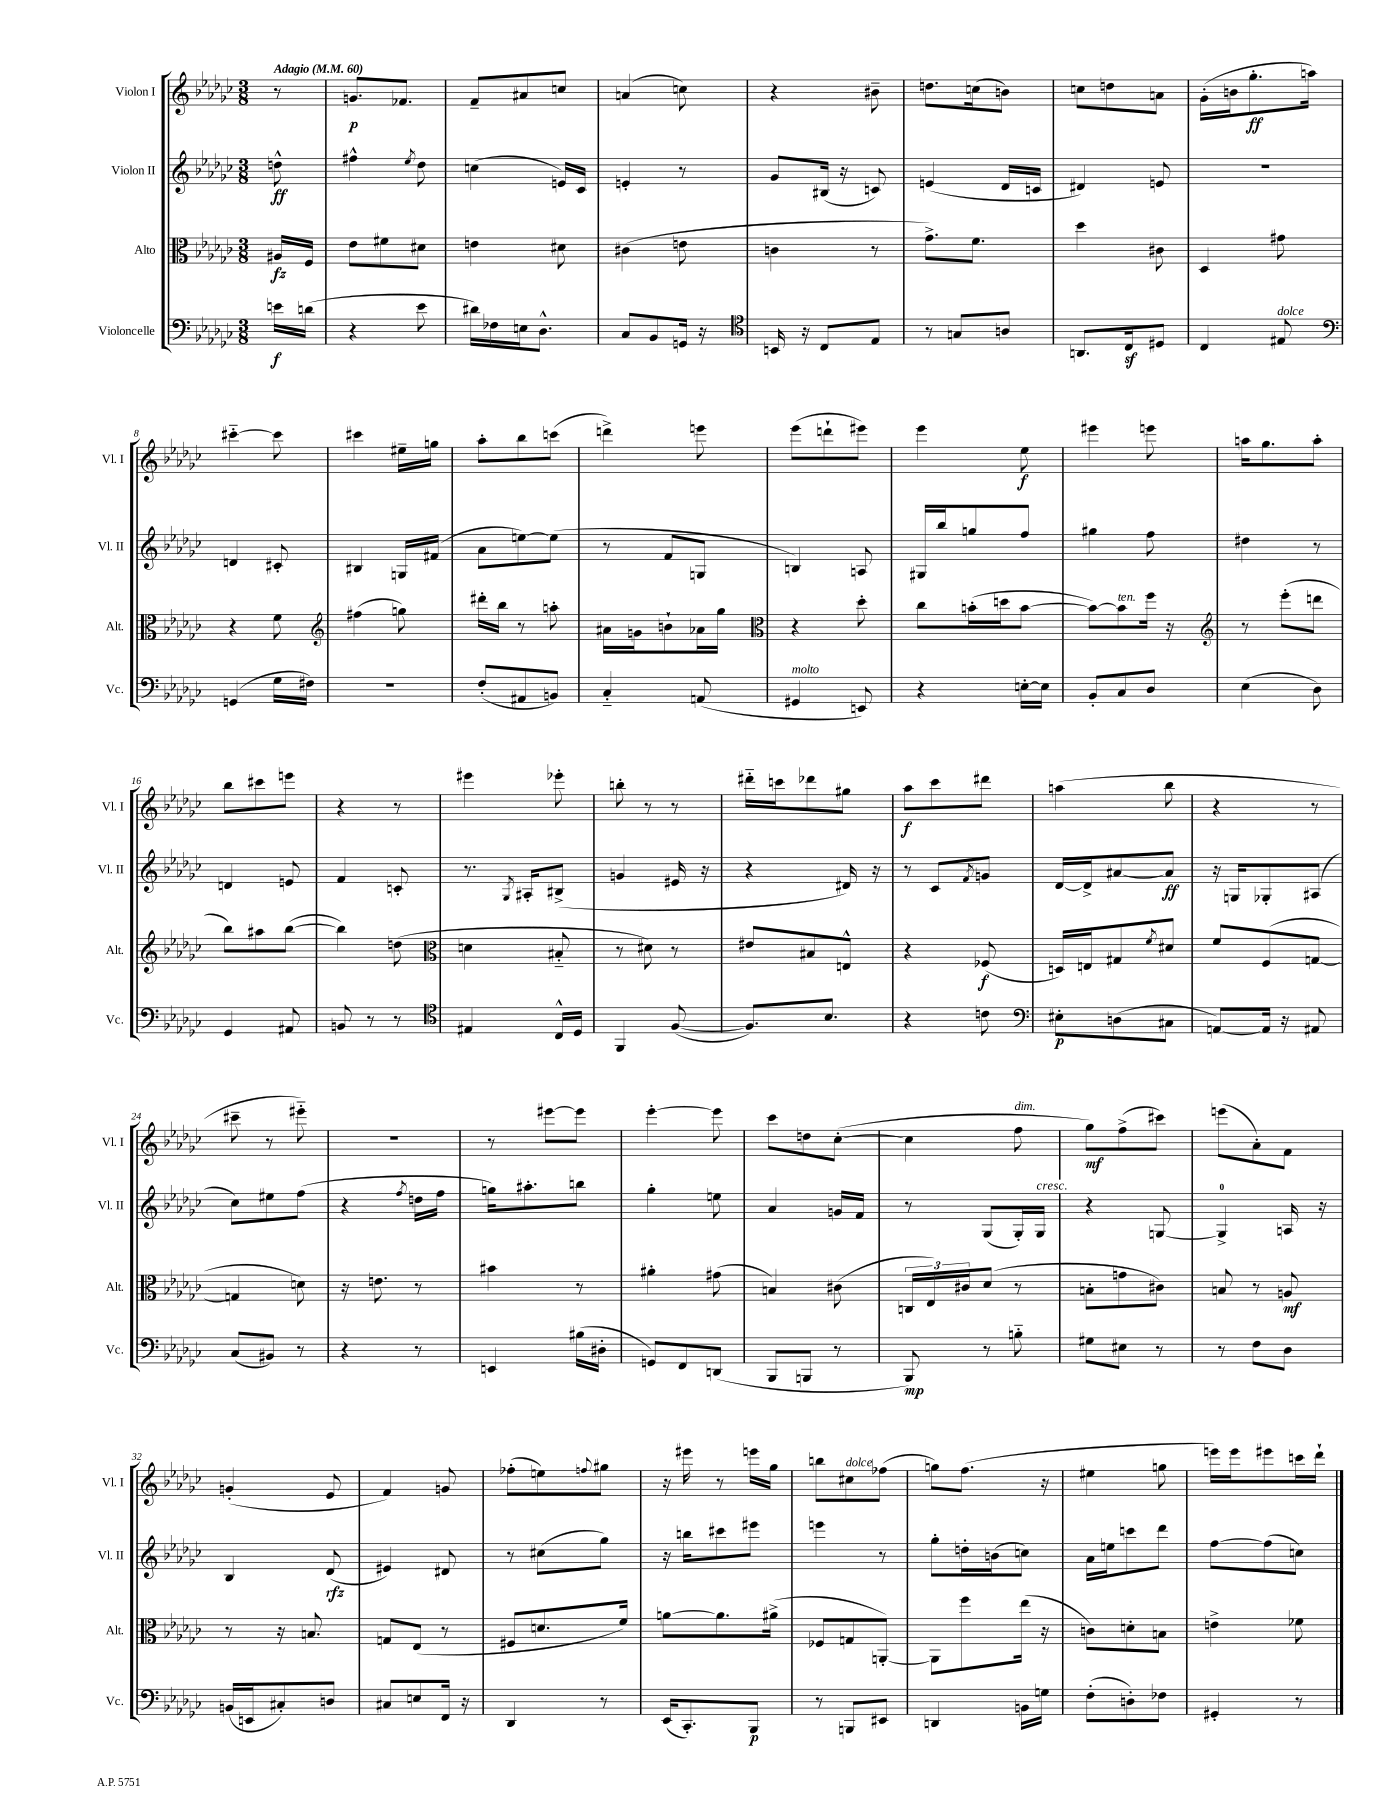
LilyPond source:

<<
\new StaffGroup <<
\new Staff = "s0" \with { instrumentName = "Violon I" shortInstrumentName = "Vl. I" } {
    \clef treble \key ges \major \numericTimeSignature \time 3/8 \partial 8 \tempo "Adagio" 4 = 60
    r8 |
    g'8.\p fes'8. |
    f'8-- ais'8 c''8 |
    a'4( c''8) |
    r4 bis'8-- |
    d''8. c''16( b'8) |
    c''8 d''8 a'8 |
    ges'16-.( b'16 ges''8.-.\ff a''16) |
    cis'''4~-_ cis'''8 |
    cis'''4 eis''16-- g''16 |
    aes''8-. bes''8 c'''8( |
    d'''4->) e'''8 |
    ees'''8( d'''8-! eis'''8) |
    ees'''4 ees''8\f |
    eis'''4 e'''8 |
    a''16 ges''8. a''8-. |
    bes''8 cis'''8 e'''8 |
    r4 r8 |
    eis'''4 ees'''8-. |
    b''8-. r8 r8 |
    dis'''16-_ c'''16 des'''8 gis''8 |
    aes''8\f ces'''8 dis'''8 |
    a''4( bes''8 |
    r4 r8 |
    cis'''8-- r8 eis'''8-_) |
    R4. |
    r8 eis'''8~ eis'''8 |
    ees'''4~-. ees'''8 |
    ces'''8 d''8 ces''8~-.( |
    ces''4 f''8^\markup { \italic "dim." } |
    ges''8\mf) f''8->( cis'''8) |
    e'''8( aes'8-.) f'8 |
    g'4-.( ees'8 |
    f'4) g'8 |
    fes''8-.( e''8) \appoggiatura { f''8 } gis''8 |
    r16 eis'''16 r8 e'''16 ges''16 |
    b''8 cis''8^\markup { \italic "dolce" } fes''8( |
    g''8) f''8.( r16 |
    eis''4 g''8 |
    e'''16) e'''16 eis'''8 c'''16 des'''16-! \bar "|." |
}
\new Staff = "s1" \with { instrumentName = "Violon II" shortInstrumentName = "Vl. II" } {
    \clef treble \key ges \major \numericTimeSignature \time 3/8 \partial 8
    d''8-^\ff |
    fis''4-^ \acciaccatura { ees''8 } des''8 |
    c''4( e'16) ces'16 |
    e'4-. r8 |
    ges'8 bis16( r16 c'8) |
    e'4( des'16 c'16 |
    dis'4) e'8 |
    R4. |
    d'4 cis'8-. |
    bis4 g16 fis'16( |
    aes'8 e''8~) e''8( |
    r8 f'8 g8 |
    b4) a8 |
    gis16 bes''16 g''8 f''8 |
    gis''4 f''8 |
    dis''4 r8 |
    d'4 e'8 |
    f'4 c'8-. |
    r8. \acciaccatura { ges8 } ais16-. bis8->( |
    g'4 eis'16 r16 |
    r4 dis'16) r16 |
    r8 ces'8 \acciaccatura { f'8 } g'8 |
    des'16~ des'16-> ais'8~ ais'8\ff |
    r16 g16 ges8-. ais8( |
    ces''8) eis''8 f''8( |
    r4 \acciaccatura { f''8 } d''16 f''16 |
    g''16) ais''8.-. b''8 |
    ges''4-. e''8 |
    aes'4 g'16 f'16 |
    r8 ges8( ges16-.) ges16^\markup { \italic "cresc." } |
    r4 g8~ |
    g4-0-> a16 r16 |
    bes4 des'8\rfz( |
    eis'4) dis'8 |
    r8 cis''8( ges''8) |
    r16 b''16 cis'''8 eis'''8 |
    e'''4 r8 |
    ges''8-. d''16-. b'16( c''8) |
    aes'16 e''16 c'''8 des'''8 |
    f''8~ f''8( c''8) \bar "|." |
}
\new Staff = "s2" \with { instrumentName = "Alto" shortInstrumentName = "Alt." } {
    \clef alto \key ges \major \numericTimeSignature \time 3/8 \partial 8
    ais16\fz f16 |
    ees'8 fis'8 dis'8 |
    e'4 dis'8 |
    cis'4( e'8 |
    c'4 r8 |
    ges'8.->) f'8. |
    des''4 cis'8 |
    des4 gis'8 |
    r4 f'8 |
    \clef treble fis''4( g''8) |
    dis'''16-. bes''16 r8 a''8-. |
    ais'16 g'16 b'8-! aes'16 ges''16 |
    \clef alto r4 des''8-. |
    ces''8 b'16-.( d''16 b'8~ |
    b'8~) b'8^\markup { \italic "ten." } f''16 r16 |
    \clef treble r8 ees'''8-.( d'''8 |
    bes''8) ais''8 bes''8~( |
    bes''4) d''8( |
    \clef alto d'4 bis8-_ |
    r8 dis'8) r8 |
    eis'8 bis8 e8-^ |
    r4 fes8\f( |
    d16) e16 gis8 \acciaccatura { f'8 } dis'8 |
    f'8 f8( g8~ |
    g4 d'8) |
    r16 e'8. r8 |
    bis'4 r8 |
    ais'4-. gis'8( |
    b4) cis'8( |
    \tuplet 3/2 { c16 ees16) cis'16 } des'8( r8 |
    b8-. g'8 cis'8) |
    b8 r8 a8\mf |
    r8 r16 b8. |
    g8 ees8( r8 |
    fis8 d'8. f'16) |
    a'8~ a'8. ais'16->( |
    fes8 g8 a,8~-.) |
    a,8 f''8 ees''16( r16 |
    c'8) d'8-. b8 |
    e'4-> fes'8 \bar "|." |
}
\new Staff = "s3" \with { instrumentName = "Violoncelle" shortInstrumentName = "Vc." } {
    \clef bass \key ges \major \numericTimeSignature \time 3/8 \partial 8
    e'16\f d'16( |
    r4 ees'8 |
    dis'16) fes16 e16 des8.-^ |
    ces8 bes,8 g,16 r16 |
    \clef tenor b,16 r16 ces8 ees8 |
    r8 g8 a8 |
    a,8. ces16\sf dis8 |
    ces4 eis8^\markup { \italic "dolce" } |
    \clef bass g,4( ges16 fis16) |
    R4. |
    f8-.( ais,8 b,8) |
    ces4-_ a,8( |
    gis,4^\markup { \italic "molto" } e,8) |
    r4 e16~-. e16 |
    bes,8-. ces8 des8 |
    ees4( des8) |
    ges,4 ais,8 |
    b,8 r8 r8 |
    \clef tenor eis4 ces16-^ des16 |
    f,4 f8~( |
    f8.) bes8. |
    r4 c'8 |
    \clef bass eis8-.\p d8( cis8 |
    a,8~) a,16 r16 ais,8 |
    ces8( bis,8) r8 |
    r4 r8 |
    e,4 bis16( dis16-. |
    g,8) f,8 d,8( |
    bes,,8 b,,8 r8 |
    bes,,8\mp) r8 b8-_ |
    gis8 eis8 r8 |
    r8 f8 des8 |
    b,16( e,16 cis8-.) d8 |
    cis8 e8 f,16 r16 |
    des,4 r8 |
    ees,16( ces,8.-.) bes,,8\p |
    r8 b,,8 eis,8 |
    d,4 b,16 g16 |
    f8-.( d8-.) fes8 |
    gis,4-. r8 \bar "|." |
}
>>
>>
